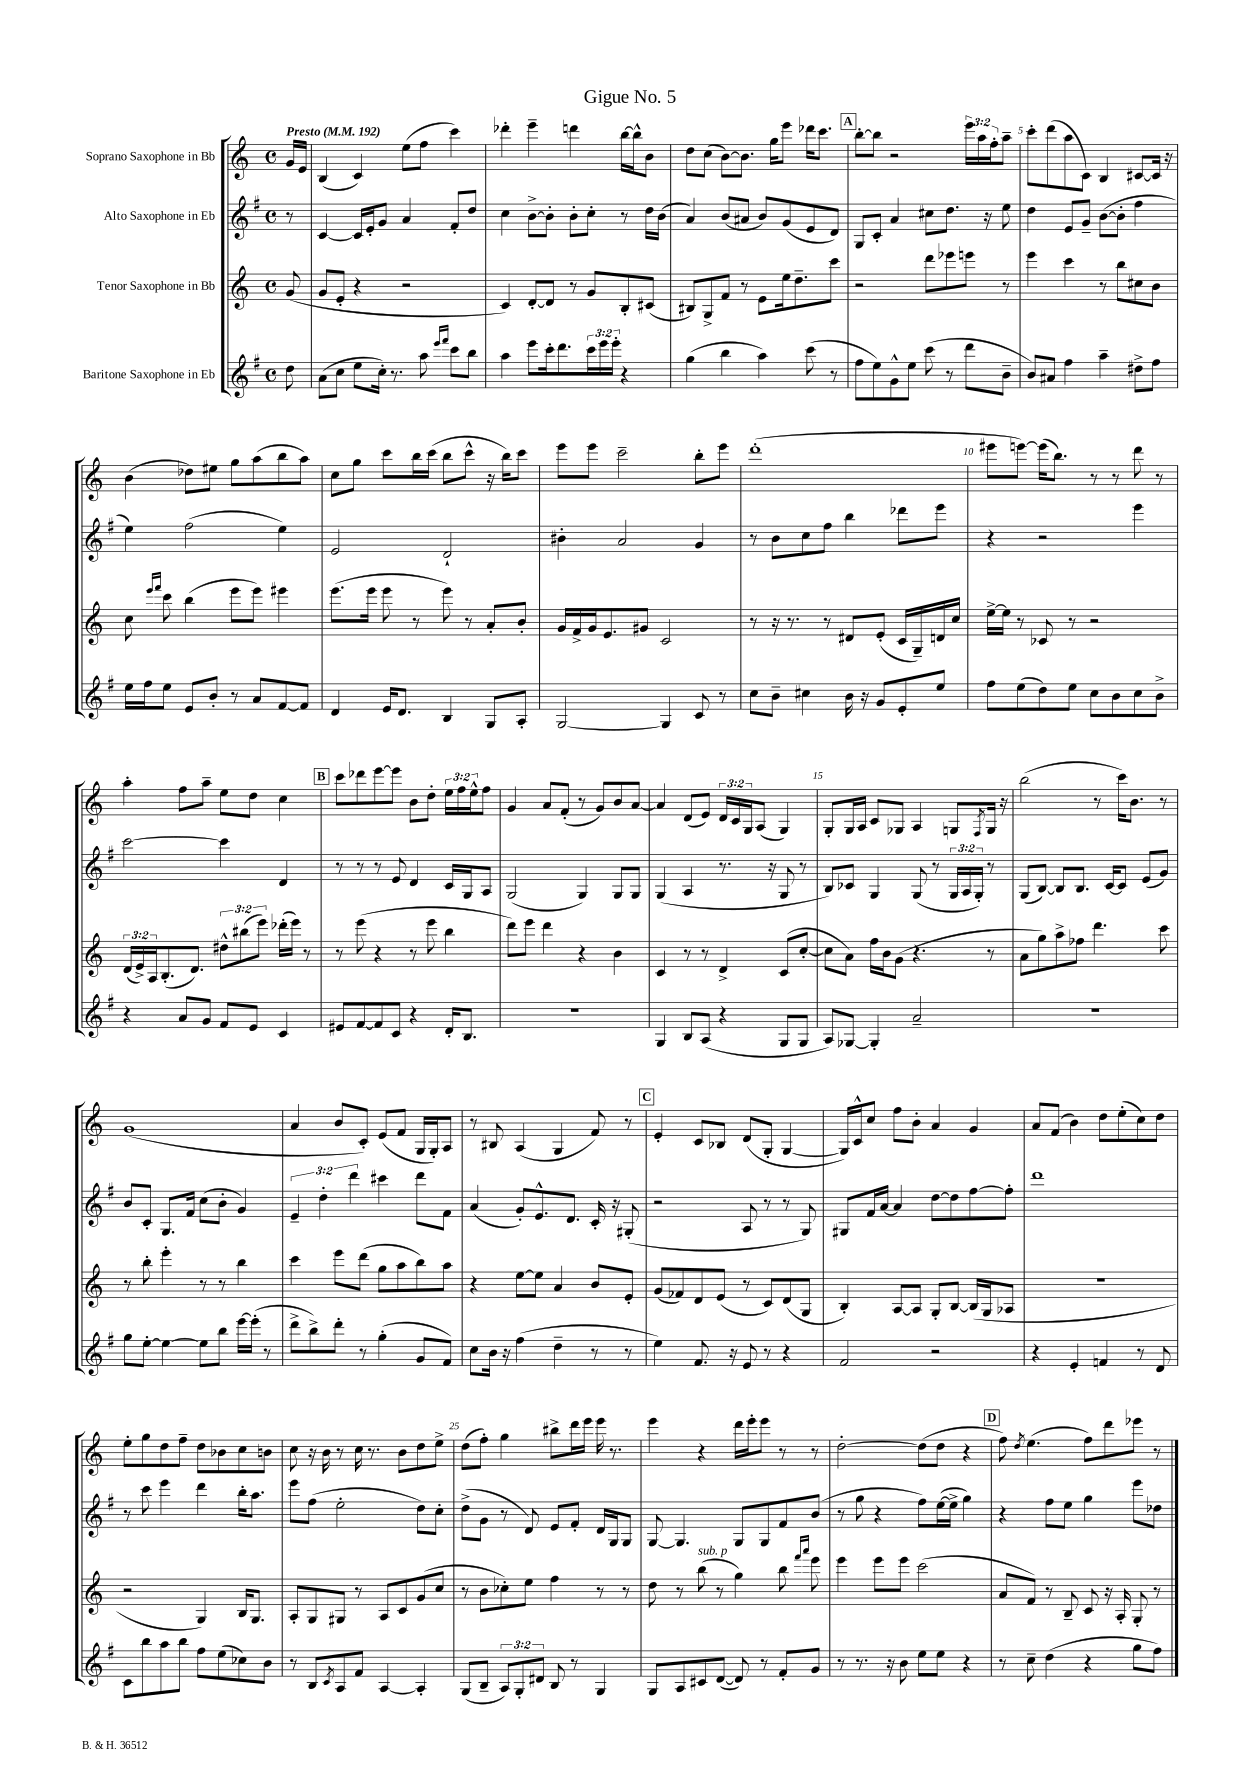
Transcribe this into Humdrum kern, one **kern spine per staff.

**kern	**kern	**kern	**kern
*part4	*part3	*part2	*part1
*staff4	*staff3	*staff2	*staff1
*I"Baritone Saxophone in Eb	*I"Tenor Saxophone in Bb	*I"Alto Saxophone in Eb	*I"Soprano Saxophone in Bb
*clefG2	*clefG2	*clefG2	*clefG2
*k[f#]	*k[]	*k[f#]	*k[]
*M4/4	*M4/4	*M4/4	*M4/4
*met(c)	*met(c)	*met(c)	*met(c)
*MM192	*MM192	*MM192	*MM192
=	=	=	=
!	!	!	!LO:TX:a:B:t=Presto
8dd\	(8g/	8r	16g/LL
.	.	.	16e/JJ
=1	=1	=1	=1
(8a\L	8g/L	[4c/	(4B/
8cc\J	8e'/J	.	.
8ee\L	4r	16c/LL]	4c/)
.	.	16e'/J	.
16cc'\Jk)	.	8g/J	.
8.r	.	.	.
.	2r	4a/	(8ee\L
8aa\	.	.	8ff\J
16qqeee/LL	.	.	.
16qqfff#/JJ	.	.	.
8ccc\L	.	8f#'/L	4ccc\)
8bb\J	.	8dd/J	.
=2	=2	=2	=2
4aa\	4c/)	4cc\	4ddd-X'\
8eee\L	[8d'/L	[8b^\L	4eee~\
16ccc'\k	8d/J]	8b'\J]	.
8.ddd\	.	.	.
.	8r	8b'\L	4dddn\
24ccc\L	8g/L	8cc'\J	.
24eee\	.	.	.
24eee'\JJ	.	.	.
4r	8B'/	8r	[16bb\LL
.	.	.	16bb^^\J]
.	(8c#X/J	16dd\LL	8b\J
.	.	(16b\JJ	.
=3	=3	=3	=3
(4gg\	8B#X/L)	4a/)	8dd\L
.	8G^/	.	(8cc\J
4bb\	8f/J	(8b/L	[8b\L)
.	8r	8a#X/J	8.b\J]
4aa\)	8e\L	8b/L)	.
.	.	.	16gg\KL
.	16ee\k	(8g/	8eee\J
.	8.dd~\	.	.
(8ccc\	.	8e/	16ddd-X\KL
.	.	.	8.ccc\J
8r	8ccc\J	8d/J)	.
!!LO:REH:place=s1:t=A
=4	=4	=4	=4
8ff#\L	2r	8G/L	[8bb'\L
8ee\)	.	8c'/J	8bb\J]
8g^^\	.	4a/	2r
8ee\J	.	.	.
(8ccc\	8ddd\L	8cc#X\L	.
8r	8eee-X\	8.dd\J	.
8ddd\L	8eeen\J	.	24eee\LL
.	.	.	24aa\
.	.	16r	.
.	.	.	24ff'\J
8b~\J	8r	8ee\	8aa~\J
=5	=5	=5	=5
8b/L)	4eee\	4dd\	8ccc'\L
8a#X/J	.	.	(8ddd\
4ff#\	4ccc\	8e/L	8aa\
.	.	8g~/J	8c\J)
4aa~\	8r	([8b\L	4B/
.	8bb\L	8b'\J]	.
8dd#X^\L	8cc#X\	4ff#\	[8c#X/L
8ff#\J	8b\J	.	16c#/Jk]
.	.	.	16r
!!LO:LB:g=z
=6	=6	=6	=6
16ee\LL	8cc\	4ee\)	(4b\
16ff#\J	.	.	.
.	16qqeee/LL	.	.
.	16qqfff/JJ	.	.
8ee\J	8ccc\	.	.
8e/L	(4bb\	(2ff#\	8dd-X\L)
8b'/J	.	.	8ee#X\J
8r	8eee\L	.	8gg\L
8a/L	8eee\J)	.	(8aa\
[8f#/	4eee#X\	4ee\)	8bb\
8f#/J]	.	.	8aa\J)
=7	=7	=7	=7
4d/	(8.eee\L	2e/	8cc\L
.	.	.	8gg\J
.	16eee\Jk	.	.
16e/KL	8eee\	.	8ccc\L
8.d/J	.	.	.
.	8r	.	16bb\L
.	.	.	(16ccc\JJ
4B/	8eee\)	2d`/	8bb\L
.	8r	.	8ccc^^\J
8G/L	8a'/L	.	16r
.	.	.	16bb\KL)
8A'/J	8b'/J	.	8ccc\J
=8	=8	=8	=8
[2G/	16g/LL	4b#X'\	8eee\L
.	16f^/	.	.
.	16g/J	.	8eee\J
.	8.e/	.	.
.	.	2a/	2ccc~\
.	8g#X/J	.	.
4G/]	2c/	.	.
8c/	.	4g/	8bb'\L
8r	.	.	8eee\J
=9	=9	=9	=9
8cc\L	8r	8r	(1ddd'
8b~\J	16r	8b\L	.
.	8.r	.	.
4cc#X\	.	8cc\	.
.	8r	8ff#\J	.
16b\	8d#X/L	4bb\	.
16r	.	.	.
8g/L	(8e'/J	.	.
8e'/	16c/LL	8ddd-X\L	.
.	16G~/)	.	.
8ee/J	16dn/	8eee\J	.
.	16cc/JJ	.	.
=10	=10	=10	=10
8ff#\L	[16ee^\LL	4r	8eee#X\L
.	16ee\JJ]	.	.
(8ee\	8r	.	[8eeen\J)
8dd\)	8c-X/	2r	(16eee\KL]
.	.	.	8.bb\J)
8ee\J	8r	.	.
8cc\L	2r	.	8r
8b\	.	.	8r
8cc\	.	4eee\	8ddd\
8b^\J	.	.	8r
!!LO:LB:g=z
=11	=11	=11	=11
4r	(24d/LL	[2ccc\	4aa'\
.	24e^/)	.	.
.	24A/J	.	.
.	(8.B'/	.	.
8a/L	.	.	8ff\L
.	8.d/J)	.	.
8g/J	.	.	8aa~\J
8f#/L	12dd#X^^\L	4ccc\]	8ee\L
.	(12bb#X\	.	.
8e/J	.	.	8dd\J
.	12eee\J)	.	.
4c/	(16ddd-X'\LL	4d/	4cc\
.	16eee\JJ)	.	.
.	8r	.	.
!!LO:REH:place=s1:t=B
=12	=12	=12	=12
8e#X/L	8r	8r	8ccc\L
[8f#/	(8eee\	8r	8ddd-X\
8f#/]	4r	8r	[8eee\
8c/J	.	8e/	8eee\J]
4r	8r	4d/	8b\L
.	8eee\	.	8dd'\J
16d'/KL	4bb\	16c/LL	24ee\LL
.	.	.	24ff\
8.B/J	.	16G/J	.
.	.	.	24ee^^\J
.	.	8A/J	8ff\J
=13	=13	=13	=13
1r	8ddd\L)	(2G/	4g/
.	8eee\J	.	.
.	4ddd\	.	8a/L
.	.	.	(8f'/J
.	4r	4G/)	8r
.	.	.	8g/L)
.	4b\	8G/L	8b/
.	.	8G/J	[8a/J
=14	=14	=14	=14
4G/	4c/	(4G/	4a/]
8B/L	8r	4A/	(8d/L
(8A/J	8r	.	8e/J)
4r	4d^/	8.r	24d/LL
.	.	.	24c/
.	.	.	24G/J
.	.	.	(8A/J
.	.	16r	.
8G/L	(8c/L	8G/	4G/)
8G/J	[8cc'/J	8r	.
=15	=15	=15	=15
8A/L)	8cc\L]	8B/L)	8G'/L
[8G-X/J	8a\J)	8c-X/J	16G/L
.	.	.	16A/JJ
4G-'/]	16ff\LL	4G/	8c/L
.	16b\J	.	.
.	(8g\J	.	8G-X/J
2a~/	4.r	(8G/	4A/
.	.	8r	.
.	.	24G/LL	8Gn/L
.	.	24A/	.
.	.	24G'/JJ)	.
.	.	.	8qF/
.	8r	8r	16G/Jk
.	.	.	16r
=16	=16	=16	=16
1r	8a\L	(8G/L	(2bb\
.	8gg\)	[8B/J)	.
.	8aa^\	8B/L]	.
.	8ff-X\J	8.B/J	.
.	4.ddd\	.	8r
.	.	[16c/KL	.
.	.	8c/J]	16ccc\KL)
.	.	.	8.b\J
.	.	(8e/L	.
.	8ccc\	8g/J)	8r
!!LO:LB:g=z
=17	=17	=17	=17
8gg\L	8r	8b/L	(1g
[8ee'\J	8bb'\	8c'/J	.
4ee\_	4eee'\	8.G/L	.
.	.	16f#/Jk	.
8ee\L]	8r	(8cc\L	.
8bb\J	8r	8b'\J	.
[16eee\LL	4bb\	4g/)	.
(16eee'\JJ]	.	.	.
8r	.	.	.
=18	=18	=18	=18
8ddd^\L	4ccc\	6e~/	4a/
8bb^\)	.	.	.
.	.	6dd'\	.
8ddd'\J	8eee\L	.	8b/L
.	.	6ddd\	.
8r	(8ddd\J	.	8c'/J)
(4gg'\	8gg\L	4ccc#X\	(8e/L
.	8aa\	.	8f/J
8g/L	8bb\)	8ddd\L	16G/LL
.	.	.	16G'/J)
8f#/J)	8aa\J	8f#\J	8A/J
=19	=19	=19	=19
8cc\L	4r	(4a/	8r
16b\Jk	.	.	8B#X/
16r	.	.	.
(4ff#\	[8ee\L	8g'/L)	(4A/
.	8ee\J]	8.e^^/	.
4dd~\	4a/	.	4G/
.	.	8.d/J	.
8r	8b/L	16c'/	8f/)
.	.	16r	.
8r	8e'/J	(8G#X'/	8r
!!LO:REH:place=s1:t=C
=20	=20	=20	=20
4ee\)	(8g/L	2r	4e'/
.	8f-X/)	.	.
8.f#/	8d/	.	8c/L
.	(8e/J	.	8B-X/J
16r	.	.	.
8e/	8r	8A/	(8d/L
8r	8c/L)	8r	8G'/J
4r	(8d/	8r	[4G/
.	8G/J	8G/)	.
=21	=21	=21	=21
2f#/	4B'/)	8G#X/L	16G/LL])
.	.	.	16c^^/J
.	.	16f#/L	8cc/J
.	.	[16a/JJ	.
.	[8A/L	4a/]	8ff\L
.	8A/J]	.	8b'\J
2r	8G'/L	[8dd\L	4a/
.	[8B/J	8dd\]	.
.	(16B/LL]	[8ff#\	4g/
.	16G/J	.	.
.	8A-X/J	8ff#'\J]	.
=22	=22	=22	=22
4r	1r	1ddd	8a/L
.	.	.	(8f/J
4e'/	.	.	4b\)
4fn/	.	.	8dd\L
.	.	.	(8ee'\
8r	.	.	8cc\)
8d/	.	.	8dd\J
!!LO:LB:g=z
=23	=23	=23	=23
8c\L	2r	8r	8ee'\L
8bb\	.	8ccc\	8gg\
8aa\	.	4eee\	8dd\
8bb\J	.	.	8ff~\J
8ff#\L	4G/)	4ddd\	8dd\L
(8ee\	.	.	8b-X\
8cc-X\)	16B/KL	16bb'\KL	8cc\
.	8.G/J	8.aa\J	.
8b\J	.	.	8bn\J
=24	=24	=24	=24
8r	8A'/L	8eee\L	8cc\
8B/L	8G/	(8ff#\J	16r
.	.	.	16b\
8qc/	.	.	.
8A/	8G#X/J	2ee'\	8r
8f#/J	8r	.	16cc\
.	.	.	8.r
[4A/	8A/L	.	.
.	8c/	.	8b\L
4A'/]	(8g/	8dd\L)	8dd\
.	8cc/J	8cc'\J	8ee^\J
=25	=25	=25	=25
(8G/L	8r	(8dd^\L	(8dd\L
8B~/J	8b\L	8g\J	8ff'\J)
12A/L)	8cc-X'\)	8r	4gg\
12G'/	.	.	.
.	8ee\J	8d/)	.
12d#X/J	.	.	.
8B/	4ff\	8e/L	8bb#X^\L
8r	.	8f#'/J	16ddd\L
.	.	.	16eee\JJ
4G/	8r	16d/LL	16eee\
.	.	16G/J	8.r
.	8r	8G/J	.
=26	=26	=26	=26
8G/L	8dd\	[8G/	4eee\
8A/	8r	4.G/]	.
!	!LO:TX:a:i:t=sub. p	!	!
8c#X/	(8bb\	.	4r
([8d/J	8r	.	.
8d/])	4gg\)	8G/L	16ddd\LL
.	.	.	16eee'\J
8r	.	8G/	8eee\J
8f#'/L	8bb\	8f#/	8r
.	16qqfff/LL	.	.
.	16qqaaa/JJ	.	.
8g/J	8eee\	(8b/J	8r
=27	=27	=27	=27
8r	4eee\	8r	[2dd'\
8.r	.	8gg\	.
.	8eee\L	4r	.
16r	.	.	.
8b\	8eee\J	.	.
8ee\L	(2ccc\	8ff#\L)	(8dd\L]
8ee\J	.	([16ee\L	8dd\J
.	.	16ee^\JJ]	.
4r	.	4gg\)	4r
!!LO:REH:place=s1:t=D
=28	=28	=28	=28
8r	8a/L	4r	8ff\)
.	.	.	8qdd/
8cc~\	8f/J)	.	(4.ee\
(4dd\	8r	8ff#\L	.
.	8B~/	8ee\J	.
4r	8c/	4gg\	8ff\L)
.	16r	.	8ddd\
.	16A'/	.	.
8gg\L	8G'/	8eee\L	8eee-X\J
8ff#\J)	8r	8dd-X\J	8r
==	==	==	==
*-	*-	*-	*-
